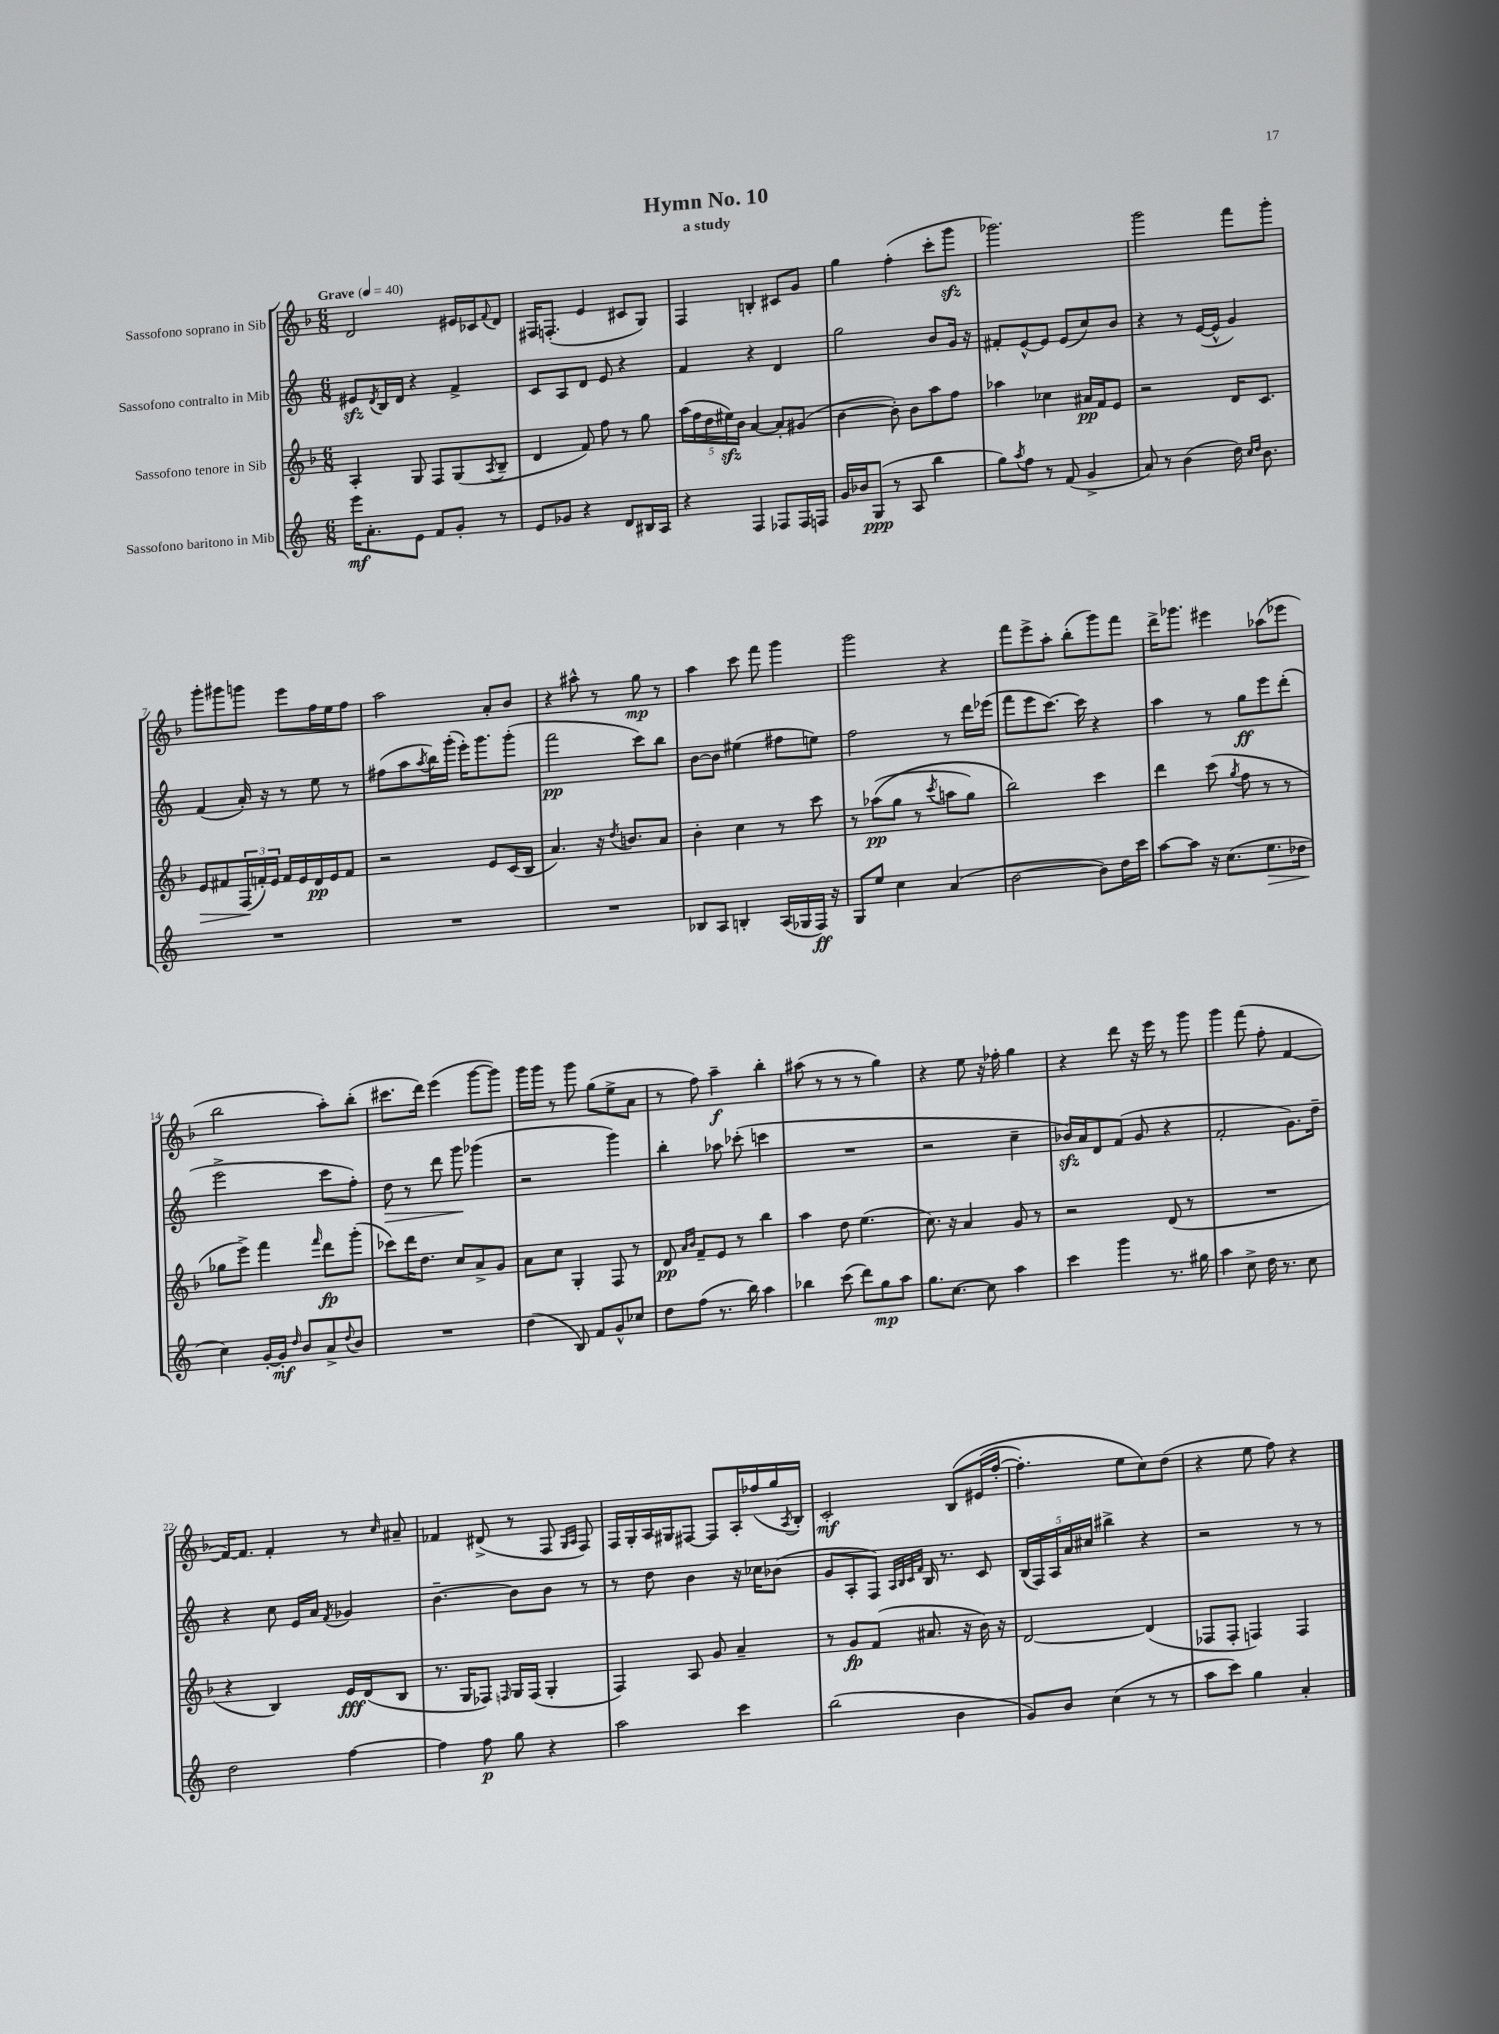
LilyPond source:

\header { title = "Hymn No. 10" subtitle = "a study" }
<<
\new StaffGroup <<
\new Staff = "s0" \with { instrumentName = "Sassofono soprano in Sib" } {
    \clef treble \key f \major \numericTimeSignature \time 6/8 \tempo "Grave" 4 = 40
    d'2 eis'16 ces'16 \appoggiatura { f'8 } d'8 |
    fis16 f8.-.( e'4 cis'8 g8) |
    f4 b4-. cis'8 g'8 |
    g''4 f''4-.( c'''8-. g'''8\sfz |
    ges'''2.) |
    g'''2 f'''8 g'''8-. |
    g'''8-. gis'''8 g'''8 e'''8 f''16 e''16 f''8 |
    a''2 a'8-. bes'8 |
    r4 ais''8-^ r8 g''8\mp r8 |
    a''4 c'''8 f'''8 g'''4 |
    g'''2 r4 |
    f'''8 e'''8-> a''8-. bes''8-.( g'''8) f'''8 |
    d'''16-> ges'''8. eis'''4 aes''8( ees'''8 |
    bes''2 a''8-.) bes''8-.( |
    cis'''8. d'''16) e'''4( g'''8~ g'''8) |
    g'''16 g'''16 r8 g'''8 g''8( e''8-> a'8 |
    r8 f''8) a''4--\f bes''4-. |
    ais''8( r8 r8 r8 g''4) |
    r4 e''8 r16 fes''16-. g''4 |
    r4 d'''8 r16 e'''16 r8 g'''8 |
    g'''4 f'''8( f''8-. f'4~ |
    f'16~) f'8. f'4-. r8 \grace { c''16 } ais'8-- |
    fes'4 dis'8->( r8 f8 \grace { g16 a16 } f8) |
    f16 g16-. a16 gis16 fis8~ fis8 a16-. fes''16( g''16 \acciaccatura { a8 } bes16-.) |
    c'2-.\mf bes8\( eis'16( f''16~-. |
    f''4.-.) e''8 c''8\) d''8( |
    r4 e''8 f''8) r4 \bar "|." |
}
\new Staff = "s1" \with { instrumentName = "Sassofono contralto in Mib" } {
    \clef treble \key c \major \numericTimeSignature \time 6/8
    eis'8\sfz \acciaccatura { d'8 } b16 d'16 r4 f'4-> |
    c'8 a8 d'8 e'8 r4 |
    f'4 r4 d'4 |
    g''2 b'8 g'16 r16 |
    fis'8-. e'8~-^ e'8 e'8( c''8) b'8 |
    r4 r8 e'16~( e'16-^ g'4) |
    f'4( a'16-.) r16 r8 e''8 r8 |
    fis''8( a''8 \acciaccatura { a''8 } b''16) g'''16-.( e'''16-.) g'''8. g'''8-.( |
    f'''2\pp c'''8) b''8 |
    b'8~ b'8 eis''4( fis''8 e''8) |
    f''2 r8 d'''16 ees'''16( |
    f'''8 e'''8 c'''8.~) c'''16 r4 |
    a''4 r8 g''8\ff e'''8 d'''8-.( |
    e'''2-> c'''8 f''8-.) |
    d''8\> r8 d'''8 g'''8\! ges'''4( |
    r2 g'''4) |
    b''4-. aes''8 ces'''8-.( c'''4 |
    R2. |
    r2 c''4-- |
    bes'16\sfz) a'16 d'8 f'8( g'8 r4 |
    f'2-. g'8.) d''16-- |
    r4 c''8 e'16 a'16 \acciaccatura { f'8 } ges'4 |
    b'4.~-- b'8 b'8 r8 |
    r8 d''8 b'4 r16 ces''16 bes'8( |
    g'8 a8-. f8) \grace { a32 b32 c'32 f'32 } b16 r8. c'8 |
    \tuplet 5/4 { b16( f16) a16 a'16 cis''16 } bis''4-> r4 |
    r2 r8 r8 \bar "|." |
}
\new Staff = "s2" \with { instrumentName = "Sassofono tenore in Sib" } {
    \clef treble \key f \major \numericTimeSignature \time 6/8
    a4-. g8 f8 g8( \acciaccatura { a8 } bes8-- |
    d'4 f'8) f''8 r8 g''8 |
    \tuplet 5/4 { a''16( f''16 d''16 eis''16\sfz) bes'16 } a'4~ a'8-. gis'8( |
    bes'4~ bes'8-.) bes'8 a''8 f''8 |
    aes''4 ces''4 ais'16\pp f'16 e'8 |
    r2 d'16 c'8. |
    e'8\> fis'8 \tuplet 3/2 { f16\!( f'16-.) e'16 } f'16 e'16 d'16\pp e'16 f'8 |
    r2 e'8 c'16( bes16 |
    a'4.) r16 \acciaccatura { d''8 } b'8. a'8 |
    bes'4-. c''4 r8 c'''8 |
    r8 aes''8\pp(\( g''8 r8 \acciaccatura { c'''8 } a''8 g''8) |
    bes''2\) c'''4 |
    d'''4 c'''8( \acciaccatura { g''8 } f''8 r8 r8 |
    ges''8 e'''8->) f'''4 \grace { f'''16 } d'''8\fp g'''8-.( |
    ces'''8) d'''16 d''8. c''8 a'8-> g'8 |
    a'8 c''8 g4-. f8 r8 |
    d'8\pp \grace { a'16 bes'16 } f'8-- e'8 r8 bes''4 |
    a''4 d''8 e''4.( |
    c''8.) r16 a'4 g'8 r8 |
    r2 d'8( r8 |
    R2. |
    r4 bes4) e'16\fff d'16( bes8 |
    r8. g16 fes8) \grace { f16 } g16 f16( g4-. |
    f4) a8 g'8 a'4-- |
    r8 g'8\fp f'8( ais'8. r16 bes'16) r16 |
    d'2~ d'4( |
    fes8 fes8-. f4) f4 \bar "|." |
}
\new Staff = "s3" \with { instrumentName = "Sassofono baritono in Mib" } {
    \clef treble \key c \major \numericTimeSignature \time 6/8
    e'''16\mf a'8.-. e'8 f'8 g'8-. r8 |
    e'8 ges'8 r4 d'8 bis16 a16 |
    r4 f4 fes8 fes16 f16 |
    g'16 bes'16 g8\ppp( r8 a8 b''4 |
    g''8) \acciaccatura { a''8 } f''8 r8 f'8( g'4-> |
    a'8) r8 b'4( d''16) \grace { c''16 d''16 } b'8. |
    R2. |
    R2. |
    R2. |
    bes8 a8 b4-. a16( ges16 f16\ff) r16 |
    g8 e''8 c''4 a'4( |
    b'2~ b'8) d''16 c'''16 |
    a''8~ a''8 r16 c''8.( e''8.\> des''16 |
    c''4\!) g'16~-. g'16-.\mf \grace { d''16 } b'8 a'8-> \appoggiatura { d''8 } b'8 |
    R2. |
    d''4( b8) f'8 g'8-^ ces''8 |
    d''8 f''8( r8. b''16) a''4 |
    bes''4 c'''8( d'''8) g''8\mp a''8 |
    g''8. c''8.~ c''8 a''4 |
    c'''4 g'''4 r8. gis''16 |
    a''4 c''8-> d''16 r8. c''8 |
    d''2 f''4~ |
    f''4 f''8\p g''8 r4 |
    a''2 c'''4 |
    b''2( b'4 |
    g'8) b'8 c''4( r8 r8 |
    a''8 c'''8) g''4 a'4-. \bar "|." |
}
>>
>>
